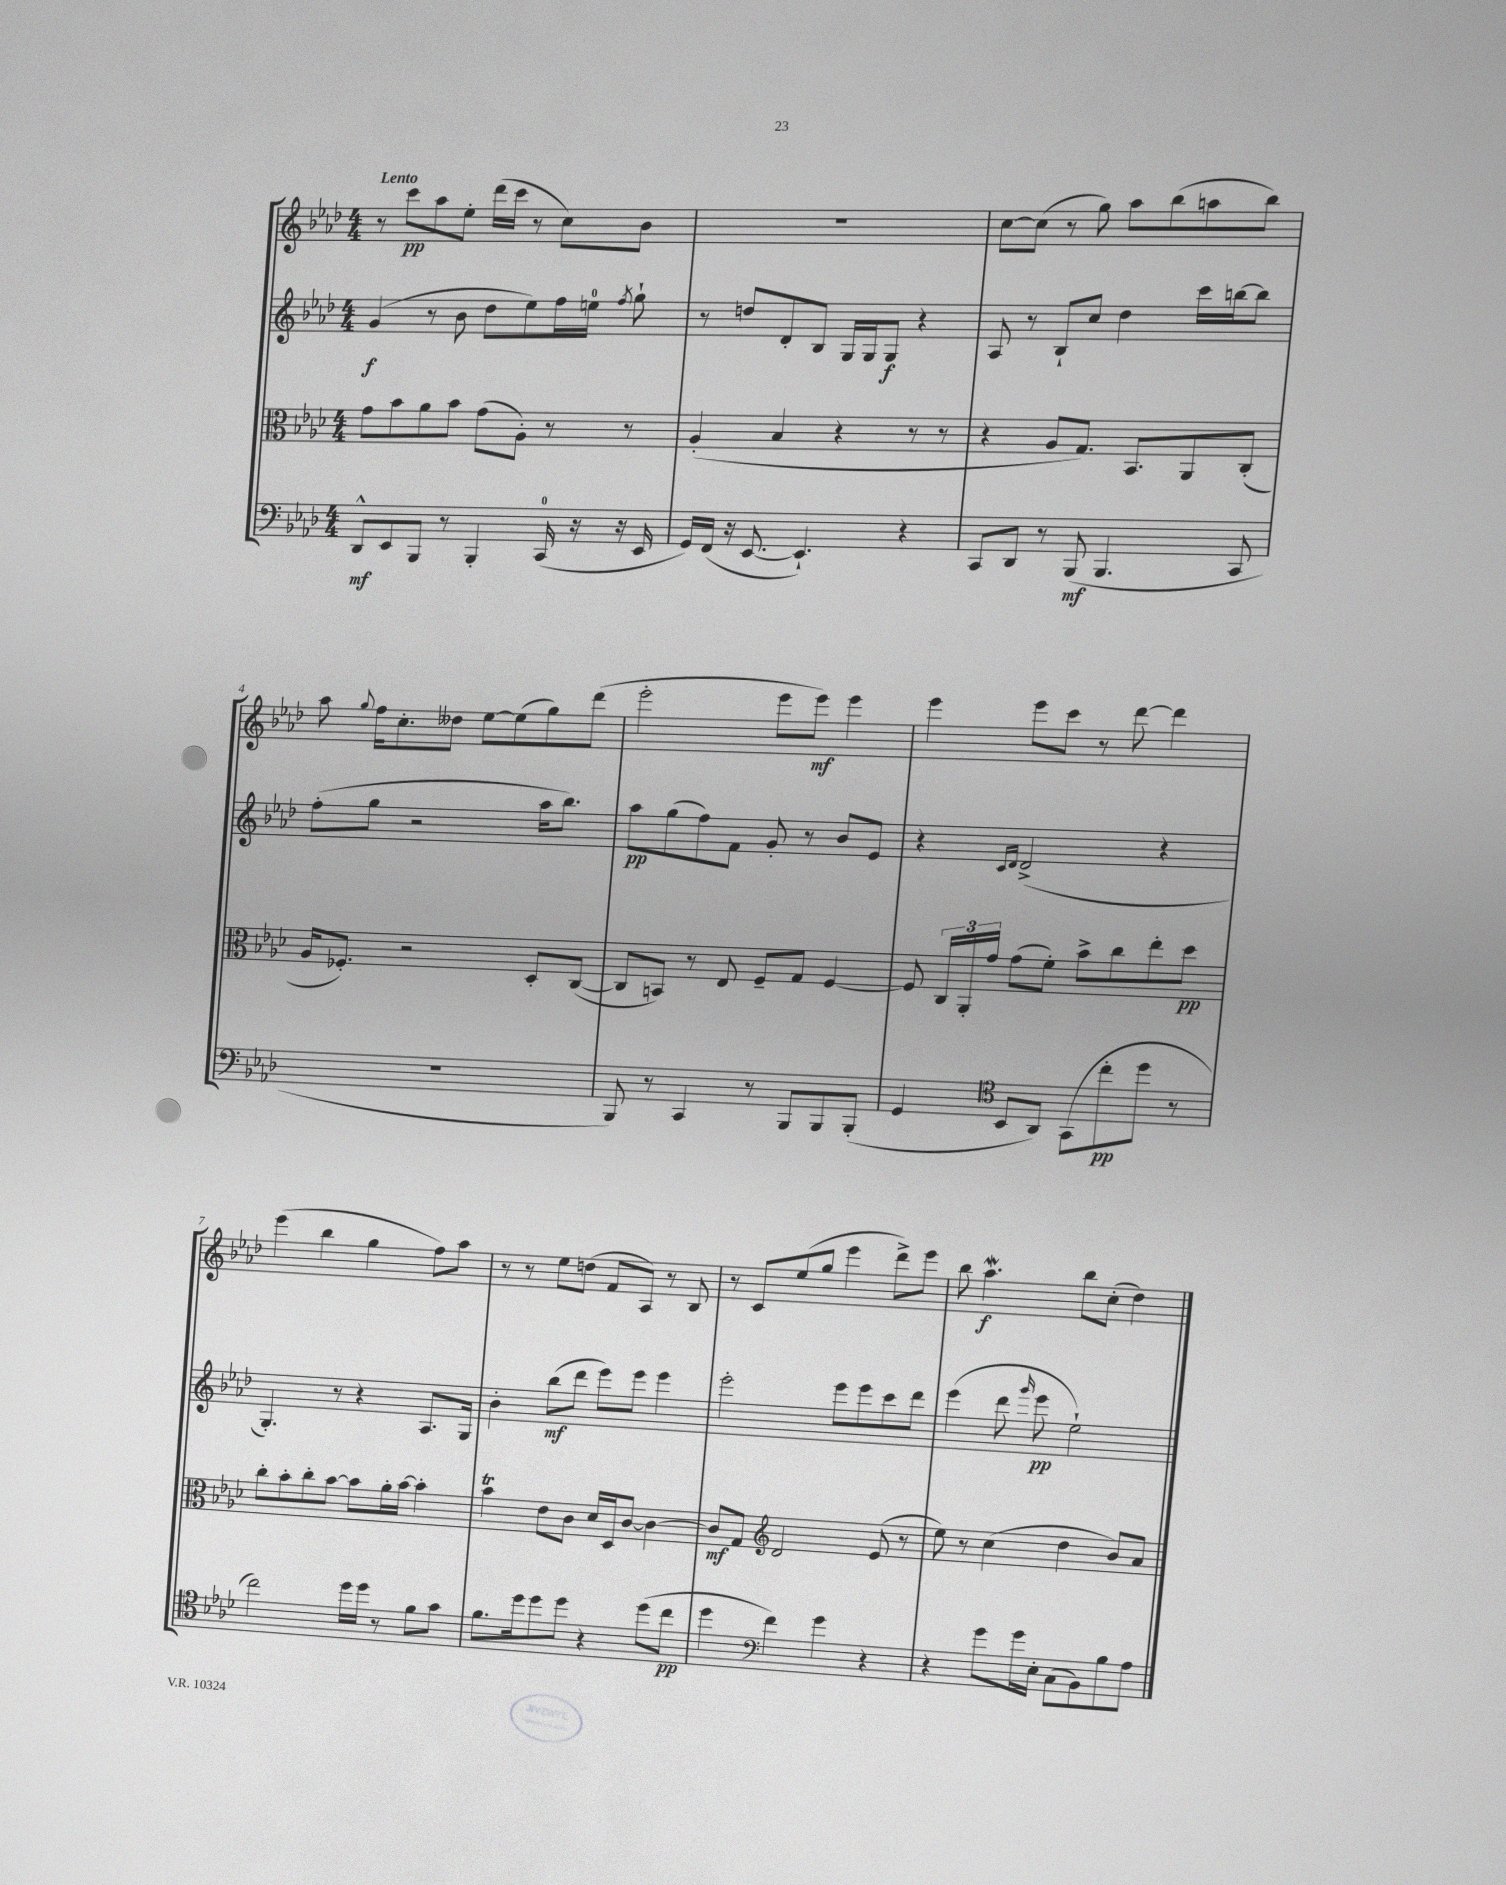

**kern	**dynam	**kern	**dynam	**kern	**dynam	**kern	**dynam
*part4	*part4	*part3	*part3	*part2	*part2	*part1	*part1
*staff4	*staff4	*staff3	*staff3	*staff2	*staff2	*staff1	*staff1
*clefF4	*	*clefC3	*	*clefG2	*	*clefG2	*
*k[b-e-a-d-]	*	*k[b-e-a-d-]	*	*k[b-e-a-d-]	*	*k[b-e-a-d-]	*
*M4/4	*	*M4/4	*	*M4/4	*	*M4/4	*
=1	=1	=1	=1	=1	=1	=1	=1
!	!	!	!	!	!	!LO:TX:a:B:t=Lento	!
8DD-^^/L	mf	8g\L	.	(4g/	f	8r	.
8EE-/	.	8b-\	.	.	.	8ccc\L	pp
8BBB-/J	.	8a-\	.	8r	.	8aa-\	.
8r	.	8b-\J	.	8b-\	.	8ee-'\J	.
4BBB-'/	.	(8g\L	.	8dd-\L	.	(16ddd-\LL	.
.	.	.	.	.	.	16ccc\JJ	.
.	.	8A-'\J)	.	8ee-\)	.	8r	.
(16CC/	.	8r	.	16ff\L	.	8cc\L)	.
16r	.	.	.	16een\JJ	.	.	.
.	.	.	.	8qff/	.	.	.
16r	.	8r	.	8gg`\	.	8b-\J	.
16EE-/	.	.	.	.	.	.	.
=2	=2	=2	=2	=2	=2	=2	=2
16GG/LL)	.	(4A-'/	.	8r	.	1r	.
(16FF/JJ	.	.	.	.	.	.	.
16r	.	.	.	8ddn/L	.	.	.
[8.EE-/	.	.	.	.	.	.	.
.	.	4B-/	.	8d-'/	.	.	.
4.EE-`/])	.	.	.	8B-/J	.	.	.
.	.	4r	.	16G/LL	.	.	.
.	.	.	.	16G/J	.	.	.
.	.	.	.	8G/J	f	.	.
4r	.	8r	.	4r	.	.	.
.	.	8r	.	.	.	.	.
=3	=3	=3	=3	=3	=3	=3	=3
8CC/L	.	4r	.	8A-/	.	[8cc\L	.
8DD-/J	.	.	.	8r	.	(8cc\J]	.
8r	.	8A-/L	.	8B-`/L	.	8r	.
(8BBB-/	mf	8.G/J)	.	8cc/J	.	8gg\)	.
4.BBB-/	.	.	.	4dd-\	.	8aa-\L	.
.	.	8.BB-/L	.	.	.	.	.
.	.	.	.	.	.	(8bb-\	.
.	.	8AA-/	.	16ccc\LL	.	8aan\	.
.	.	.	.	[16bbn\J	.	.	.
8CC/	.	(8C'/J	.	8bb\J]	.	8bb-\J)	.
!!LO:LB:g=z
=4	=4	=4	=4	=4	=4	=4	=4
1r	.	16A-/KL	.	(8ff'\L	.	8aa-\	.
.	.	8.F-X'/J)	.	.	.	.	.
.	.	.	.	.	.	8qqgg/	.
.	.	.	.	8gg\J	.	16ff\KL	.
.	.	.	.	.	.	8.cc'\	.
.	.	2r	.	2r	.	.	.
.	.	.	.	.	.	8dd--X\J	.
.	.	.	.	.	.	[8ee-\L	.
.	.	.	.	.	.	(8ee-\]	.
.	.	8D-'/L	.	16aa-\KL	.	8gg\)	.
.	.	.	.	8.bb-\J)	.	.	.
.	.	([8C/J	.	.	.	(8ddd-\J	.
=5	=5	=5	=5	=5	=5	=5	=5
8BBB-/)	.	8C/L]	.	8aa-\L	pp	2eee-'\	.
8r	.	8BBn/J)	.	(8gg\	.	.	.
4CC/	.	8r	.	8ff\)	.	.	.
.	.	8E-/	.	8f\J	.	.	.
8r	.	8F~/L	.	8g'/	.	8eee-\L	.
8BBB-/L	.	8G/J	.	8r	.	8eee-\J)	mf
8BBB-/	.	[4F/	.	8b-/L	.	4eee-\	.
(8BBB-'/J	.	.	.	8e-/J	.	.	.
=6	=6	=6	=6	=6	=6	=6	=6
4GG/	.	8F/]	.	4r	.	4eee-\	.
.	.	24C/LL	.	.	.	.	.
.	.	24AA-'/	.	.	.	.	.
.	.	24g/JJ	.	.	.	.	.
*clefC4	*	*	*	*	*	*	*
.	.	.	.	16qqc/LL	.	.	.
.	.	.	.	16qqd-/JJ	.	.	.
8BB-/L	.	(8g\L	.	(2d-^/	.	8eee-\L	.
8AA-/J)	.	8f'\J)	.	.	.	8ccc\J	.
(8GG\L	.	8b-^\L	.	.	.	8r	.
8cc'\	pp	8cc\	.	.	.	[8ddd-\	.
8dd-\J	.	8ee-'\	.	4r	.	4ddd-\]	.
8r	.	8dd-\J	pp	.	.	.	.
!!LO:LB:g=z
=7	=7	=7	=7	=7	=7	=7	=7
2cc\)	.	8cc'\L	.	4.G'/)	.	(4eee-\	.
.	.	8b-'\	.	.	.	.	.
.	.	8cc'\	.	.	.	4bb-\	.
.	.	[8b-\J	.	8r	.	.	.
16dd-\LL	.	8b-\L]	.	4r	.	4gg\	.
16dd-\JJ	.	.	.	.	.	.	.
8r	.	16a-'\L	.	.	.	.	.
.	.	[16b-\JJ	.	.	.	.	.
8f\L	.	4b-'\]	.	8.A-/L	.	8ff\L)	.
8g\J	.	.	.	.	.	8aa-\J	.
.	.	.	.	16G/Jk	.	.	.
=8	=8	=8	=8	=8	=8	=8	=8
8.f\L	.	4b-T\	.	4b-'\	.	8r	.
.	.	.	.	.	.	8r	.
16dd-\k	.	.	.	.	.	.	.
8dd-\	.	8e-\L	.	(8bb-\L	mf	8ee-\L	.
8dd-\J	.	8c\J	.	8ddd-\J	.	(8ddn\J	.
4r	.	16d-/LL	.	8eee-\L)	.	8f/L	.
.	.	16D-/J	.	.	.	.	.
.	.	[8c/J	.	8eee-\J	.	8A-/J)	.
(8dd-\L	.	4c\_	.	4eee-\	.	8r	.
8cc\J	pp	.	.	.	.	8B-/	.
=9	=9	=9	=9	=9	=9	=9	=9
4dd-\	.	8c/L]	mf	2eee-'\	.	8r	.
.	.	8G/J	.	.	.	8c/L	.
*clefF4	*	*clefG2	*	*	*	*	*
4f\)	.	2d-/	.	.	.	(8ee-/	.
.	.	.	.	.	.	8gg/J	.
4g\	.	.	.	8eee-\L	.	4eee-\	.
.	.	.	.	8eee-\	.	.	.
4r	.	(8e-/	.	8ccc\	.	8ddd-^\L)	.
.	.	8r	.	8ddd-\J	.	8eee-\J	.
=10	=10	=10	=10	=10	=10	=10	=10
4r	.	8ee-\)	.	(4eee-\	.	8bb-\	.
.	.	8r	.	.	.	4.aa-w\	f
8g\L	.	(4cc\	.	8ddd-\	.	.	.
.	.	.	.	16qqggg/	.	.	.
16g\L	.	.	.	8eee-\	pp	.	.
16E-'\JJ	.	.	.	.	.	.	.
(8C\L	.	4dd-\	.	2ee-`\)	.	8bb-\L	.
8BB-\)	.	.	.	.	.	(8cc'\J	.
8B-\	.	8b-/L)	.	.	.	4dd-\)	.
8A-\J	.	8a-/J	.	.	.	.	.
==	==	==	==	==	==	==	==
*-	*-	*-	*-	*-	*-	*-	*-
